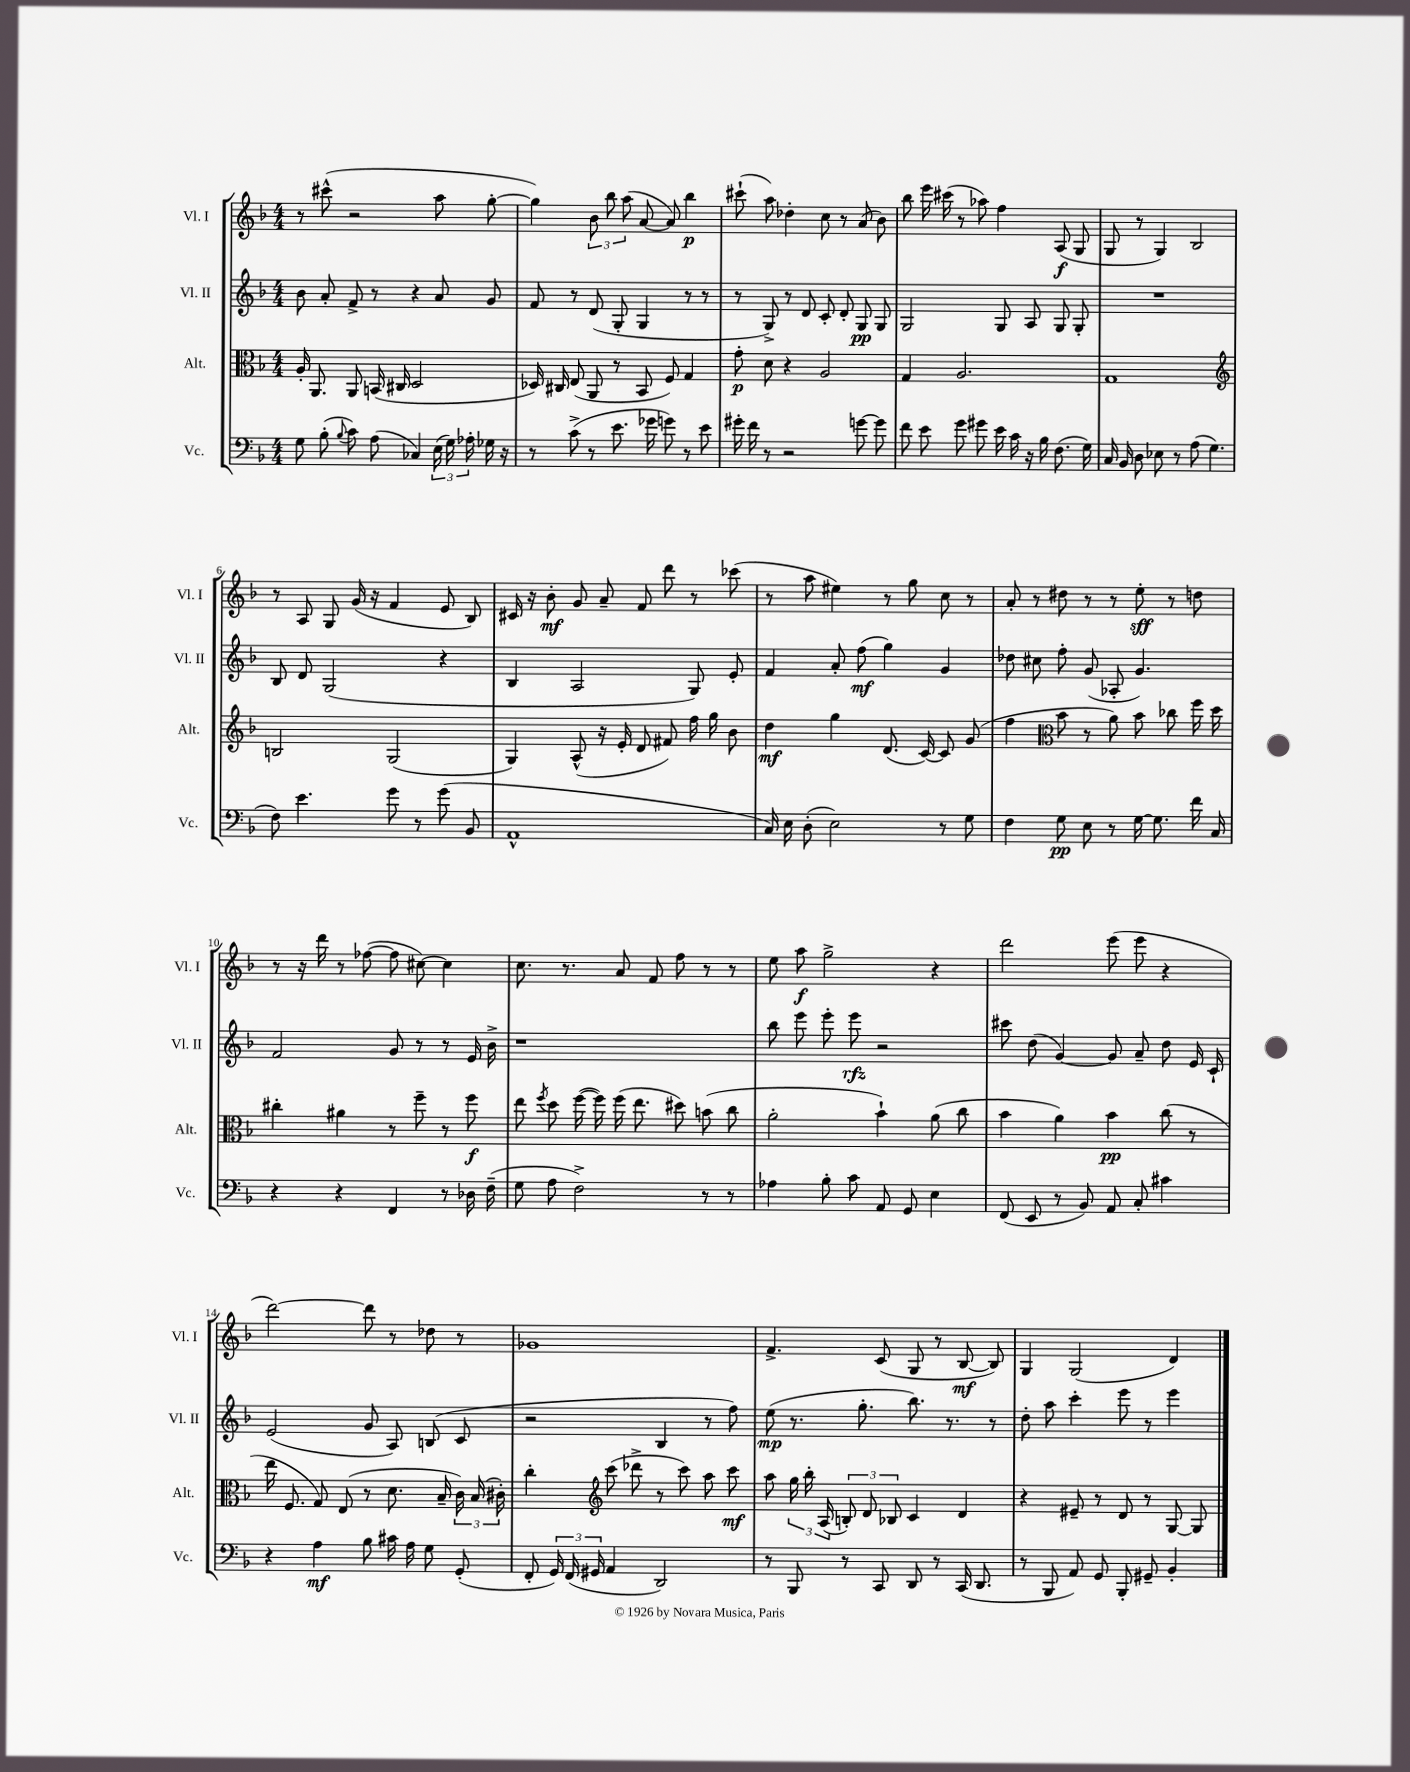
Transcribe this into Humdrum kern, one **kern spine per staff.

**kern	**kern	**kern	**kern
*staff4	*staff3	*staff2	*staff1
*clefF4	*clefC3	*clefG2	*clefG2
*k[b-]	*k[b-]	*k[b-]	*k[b-]
*M4/4	*M4/4	*M4/4	*M4/4
8G	16A'	8b-	8r
.	8.AA	.	.
(8B-'	.	8a'	(8ccc#^^
8qqB-	.	.	.
8c)	8AA	8f^	2r
(8A	(16BB	8r	.
.	16C#	.	.
4C-)	2D	4r	.
(24E	.	8a	8aa
24G)	.	.	.
24A-'	.	.	.
16G-	.	8g	[8gg'
16r	.	.	.
=	=	=	=
8r	16D-)	8f	4gg])
.	16C#	.	.
(8c^	(8E	8r	.
8r	8AA	(8d	12b-
.	.	.	12bb-
8.e	8r	8G'	.
.	.	.	(12aa
.	8BB-	4G	[8a
16g-	.	.	.
8g)	8F)	.	8a])
8r	4G	8r	4bb-
8e	.	8r	.
=	=	=	=
16g#'	8g'	8r	(8ccc#`
16f	.	.	.
8r	8d	8G^)	8aa)
2r	4r	8r	4dd-'
.	.	8d	.
.	2A	8c'	8cc
.	.	8d'	8r
[8g	.	8G	(8a
8g]	.	8G	8b-)
=	=	=	=
8f	4G	2G	8bb-
8e	.	.	16eee
.	.	.	(16ccc#
8g	2.A	.	8r
8g#	.	.	8aa-)
16e	.	8G	4ff
16c	.	.	.
16r	.	8A	.
16B-	.	.	.
(8.F	.	8G	(8A
.	.	8G'	8G
16G)	.	.	.
=	=	=	=
16C	1G	1r	8G
16BB-	.	.	.
8D	.	.	8r
8E-	.	.	4G)
8r	.	.	.
(8A	.	.	2B-
4.G	.	.	.
=	=	=	=
*	*clefG2	*	*
8F)	2B	8B-	8r
4.e	.	8d	8A
.	.	(2G	8G
.	.	.	(16g
.	.	.	16r
8g	(2G	.	4f
8r	.	.	.
(8g	.	4r	8e
8BB-	.	.	8B-)
=	=	=	=
1AA^^	4G)	4B-	16c#
.	.	.	16r
.	.	.	8b-'
.	(8A^^	2A	8g
.	16r	.	8a~
.	16e'	.	.
.	8d	.	8f
.	8f#)	.	8ddd
.	16ff	8G)	8r
.	16gg	.	.
.	8b-	8e'	(8ccc-
=	=	=	=
16C)	4dd	4f	8r
16E	.	.	.
(8D'	.	.	8aa
2E)	4gg	8a'	4ee#)
.	.	(8ff	.
.	(8.d	4gg)	8r
.	.	.	8gg
.	[16c)	.	.
8r	8c]	4g	8cc
8G	(8g	.	8r
=	=	=	=
4F	4ff	8dd-	8a'
.	.	8cc#	8r
*	*clefC3	*	*
8G	8b-	8ff'	8dd#
8E	8r	(8g	8r
8r	8a)	8A-'	8r
[16G	8b-	4.g)	8ee'
8.G]	.	.	.
.	8cc-	.	8r
16f	16ff	.	8dd
16C	16dd	.	.
=	=	=	=
4r	4cc#'	2f	8r
.	.	.	16r
.	.	.	16ddd
4r	4a#	.	8r
.	.	.	([8ff-
4FF	8r	8g	8ff-]
.	8ff~	8r	[8cc#)
8r	8r	8r	4cc#]
16D-	8ff	16e	.
(16F~	.	16b-^	.
=	=	=	=
8G	8ee	1r	8.cc
.	8qff	.	.
8A	8dd	.	.
.	.	.	8.r
2F^)	([16ff	.	.
.	16ff])	.	.
.	(16ff	.	8a
.	8.ee	.	.
.	.	.	8f
.	8dd#)	.	8ff
8r	(8b	.	8r
8r	8cc	.	8r
=	=	=	=
4A-	2a'	8bb-	8ee
.	.	8eee	8aa
8B-'	.	8eee'	2gg^
8c	.	8eee	.
8AA	4b-`)	2r	.
8GG	.	.	.
4E	(8a	.	4r
.	8cc	.	.
=	=	=	=
(8FF	4b-	8ccc#	2ddd
8EE	.	(8dd	.
8r	4a)	[4g)	.
8BB-)	.	.	.
8AA	4b-	8g]	(8eee
8C'	.	8a~	8eee
4c#	(8cc	8dd	4r
.	8r	16e	.
.	.	16c`	.
=	=	=	=
4r	16ee	(2e	[2ddd)
.	8.F	.	.
4A	8G)	.	.
.	(8E	.	.
8B-	8r	8g	8ddd]
16c#	8.d	8A)	8r
16A	.	.	.
8G	.	(8B	8dd-
.	16B-~	.	.
(8GG'	24c)	8c	8r
.	(24B-	.	.
.	24c#')	.	.
=	=	=	=
8FF'	4cc'	2r	1g-
24GG)	.	.	.
(24FF	.	.	.
24GG#	.	.	.
*	*clefG2	*	*
4AA	(8ccc	.	.
.	8ddd-^	.	.
2DD)	8r	4B-	.
.	8ccc)	.	.
.	8aa	8r	.
.	8ccc	8ff)	.
=	=	=	=
8r	8aa	(8ee	4.f^
8BBB-	24gg	8.r	.
.	24bb-'	.	.
.	(24A	.	.
8r	12B')	.	.
.	.	8.gg'	.
.	12d	.	.
8CC	.	.	(8c
.	12B-	.	.
8DD	4c	8.bb-)	8G
8r	.	.	8r
.	.	8.r	.
(16CC	4d	.	[8B-
8.DD	.	.	.
.	.	8r	8B-])
=	=	=	=
8r	4r	8dd'	4G
8BBB-	.	8aa	.
8AA)	8e#~	4ccc'	(2G
8GG	8r	.	.
8BBB-'	8d	8eee	.
8GG#~	8r	8r	.
4BB-'	[8G	4eee	4d)
.	8G]	.	.
==	==	==	==
*-	*-	*-	*-
